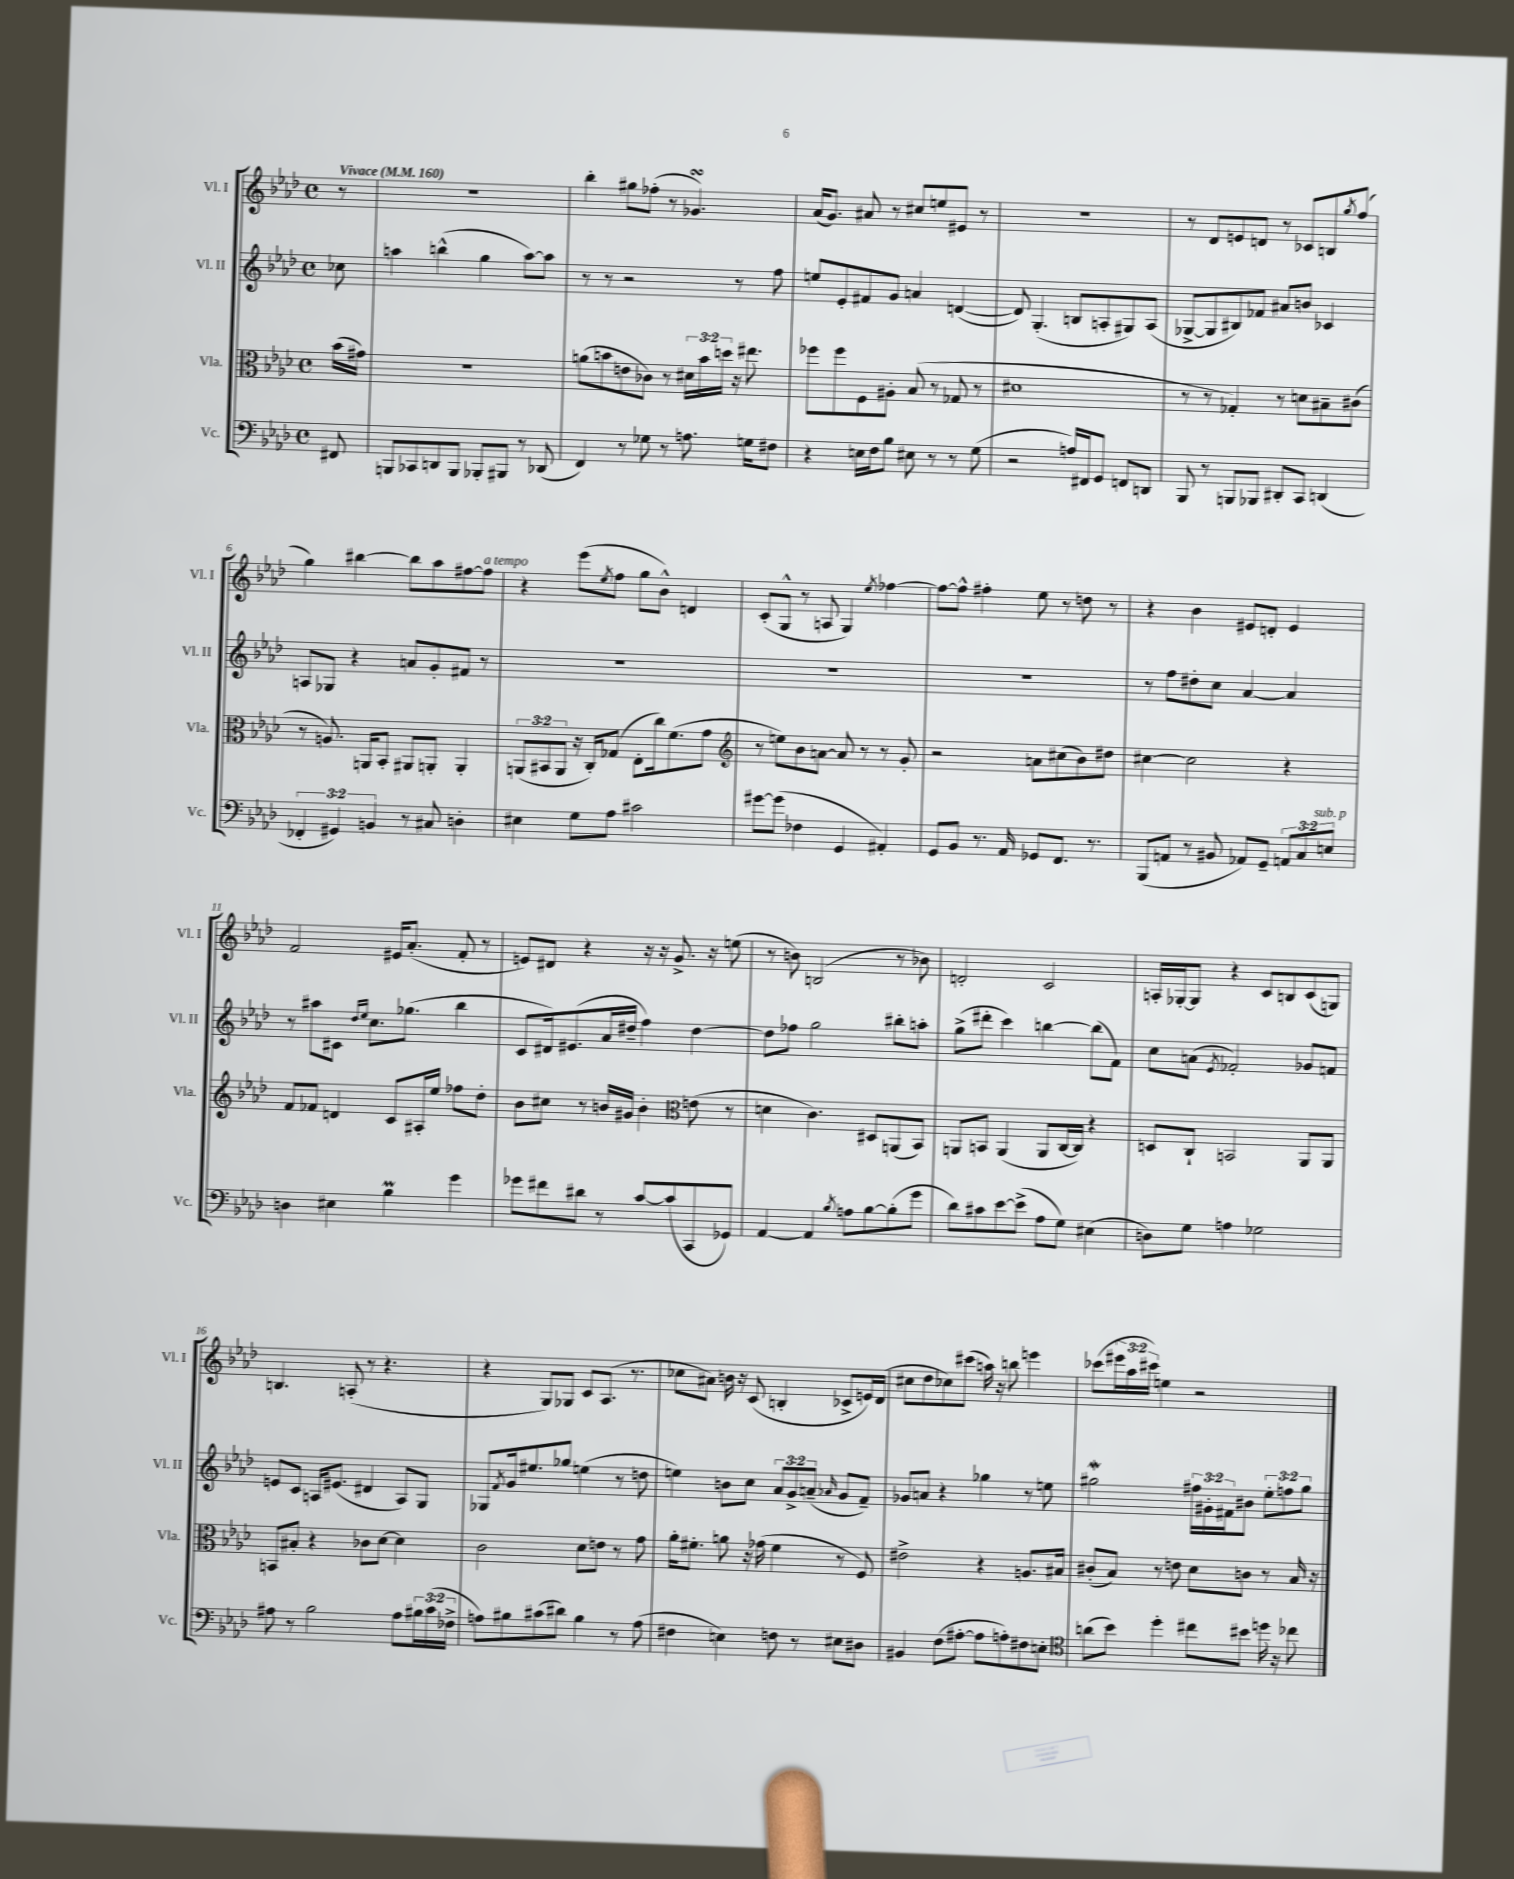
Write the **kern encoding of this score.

**kern	**kern	**kern	**kern
*staff4	*staff3	*staff2	*staff1
*clefF4	*clefC3	*clefG2	*clefG2
*k[b-e-a-d-]	*k[b-e-a-d-]	*k[b-e-a-d-]	*k[b-e-a-d-]
*M4/4	*M4/4	*M4/4	*M4/4
*met(c)	*met(c)	*met(c)	*met(c)
*MM160	*MM160	*MM160	*MM160
8FF#	(16b-	8cc-	8r
.	16g#)	.	.
=	=	=	=
8BBB	1r	4aa	1r
8CC-	.	.	.
8DD	.	(4bb^^	.
8BBB	.	.	.
8BBB-'	.	4gg	.
8BBB#	.	.	.
8r	.	[8aa)	.
(8DD-	.	8aa]	.
=	=	=	=
4FF)	(8a	8r	4bb-'
.	8b	8r	.
8r	8e	2r	8gg#
8G-	8c-)	.	(8ff-'
8r	8r	.	8r
8.A	24d#	.	4.g-)
.	24b	.	.
.	24dd	.	.
.	16r	8r	.
16G	8.ee#	.	.
8F#	.	8ff	.
=	=	=	=
4r	8ff-	8ee	(16a-
.	.	.	8.g)
.	8ff-	8e-'	.
16E	8F	8f#	8a#
16F	.	.	.
8B-	8A#'	8g	8r
8E#	(8B-	4a	8cc#
8r	8r	.	8ee
8r	8G-	([4d	8e#
(8G	8r	.	8r
=	=	=	=
2r	1d#	8d])	1r
.	.	(4.G'	.
16A)	.	8B	.
16FF#	.	.	.
8GG	.	8A'	.
8FF	.	8G#)	.
8DD	.	(8A	.
=	=	=	=
8BBB-	8r	[8G-^	8r
8r	8r	8G-]	8d-
8BBB	4G-')	8B#)	8e
8BBB-	.	8f-	8d
8DD#'	8r	8a#	8r
8CC	8d	8b	8c-
(4DD	8B#~	4c-	8B
.	.	.	8qgg
.	(8c#	.	(8ff
=	=	=	=
6FF-'	8r	8A	4gg)
.	8.A)	8G-	.
6GG#)	.	.	.
.	.	4r	[4bb#
.	16AA	.	.
6BB	.	.	.
.	8BB-'	.	.
8r	8AA#	8a	8bb#]
8C#	8AA'	8g'	8aa-
4D'	4AA'	8f#	[8ff#
.	.	8r	8ff#]
=	=	=	=
4E#	(12AA	1r	4r
.	12BB#	.	.
.	12AA	.	.
8G	16r	.	(8eee-
.	16C')	.	.
.	.	.	8qee-
8A-	(8G-	.	8ff
2c#	8E-'	.	8gg
.	16cc)	.	8b-^^)
.	(8.f	.	.
.	.	.	4d
.	8g	.	.
=	=	=	=
*	*clefG2	*	*
[8g#	8r	1r	(8c'
(8g#]	8ee)	.	8G^^
4F-	8b-	.	8r
.	[8a	.	8A
4GG	8a]	.	4G)
.	8r	.	.
.	.	.	8qee-
4AA#')	8r	.	[4ff-
.	8g'	.	.
=	=	=	=
8GG	2r	1r	8ff-_
8BB-	.	.	8ff-^^]
8.r	.	.	4ff#'
16AA-	.	.	.
8GG-	8a	.	8ee-
8.FF	(8cc#	.	8r
.	8b-)	.	8dd
8.r	.	.	.
.	8dd#	.	8r
=	=	=	=
(8BBB-	[4cc#	8r	4r
8AA	.	8ff	.
8r	2cc#]	8dd#'	4b-
8BB#	.	8cc	.
8AA-)	.	[4a-	8e#
8GG~	.	.	8d'
12AA	4r	4a-]	4e#
12C	.	.	.
12E	.	.	.
=	=	=	=
4D	8f	8r	2f
.	8f-	8aa#	.
4E#	4d	8c#	.
.	.	16qqdd-	.
.	.	16qqee-	.
.	.	8.cc	.
4B-	8c	.	16e#
.	.	(8.gg-	(8.a-'
.	16A#'	.	.
.	16ee-	.	.
4g	8ff-	4bb-	8f'
.	8dd-'	.	8r
=	=	=	=
8g-	8b-	8c	8e)
8f#	8cc#	16d#)	8d#
.	.	(8.e#	.
8d#	8r	.	4r
8r	16b	16a-	.
.	16g#	16dd#~	.
[8c	4b'	4ff)	16r
.	.	.	16r
(8c]	.	.	8.g^
*	*clefC3	*	*
8CC	(8e	[4dd#	.
.	.	.	16r
8GG-)	8r	.	(8ee
=	=	=	=
[4AA-	4d	8dd#]	8r
.	.	8ff-	8b)
4AA-]	4.c)	2gg	(2B
8qB-	.	.	.
8A	.	.	.
[8B-	8D#	.	.
(8B-']	(8AA	8bb#'	8r
8g	8BB-)	8aa'	8b-)
=	=	=	=
8d-)	8AA	(8gg^	2d'
8c#	8BB	8ddd#'	.
[8e-	(4AA	4ccc)	.
(8e-^]	.	.	.
8A-	8AA	[4bb	2c
8G)	[16C	.	.
.	16C])	.	.
(4E#	4r	(8bb]	.
.	.	8f)	.
=	=	=	=
8D)	8D	8cc	16A'
.	.	.	[16G-'
8G	8C`	(8a	8G-]
.	.	8qe-	.
4A	2BB	2f-')	4r
2G-	.	.	8c
.	.	.	8B
.	8AA-	8g-	(8c
.	8AA-	8f	8G)
=	=	=	=
8A#	8BB	8e	4.B
8r	8B#'	8c	.
2B-	4r	16A	.
.	.	(8.e#	.
.	.	.	(8A'
.	8c-	4d#	8r
.	[8d-	.	4.r
8A#	4d-]	8A)	.
24B#	.	8G	.
(24c	.	.	.
24F-^	.	.	.
=	=	=	=
8A)	2c	8G-	4r
.	.	8qf	.
8B#	.	16g	.
.	.	8.ee#	.
(8c#	.	.	8G)
8d#)	.	8gg-	8G-
4B#	8d-	(4ee	8c
.	8e	.	(8.A-
8r	8r	8r	.
.	.	.	8.r
(8A	8g	8dd	.
=	=	=	=
4F#	16a-'	4ee)	8cc-
.	8.f#'	.	.
.	.	.	8a#)
4E)	8a	8b	16b
.	.	.	16r
.	16r	8cc	(8c
.	(16g-	.	.
8F	4f#	12a-	4B'
.	.	12g^	.
8r	.	.	.
.	.	(12a~	.
.	.	16qqa-	.
8E#	8r	8g	8c-^
8D#	8F)	8f~)	16e)
.	.	.	(16d-
=	=	=	=
4BB#	2e#^	8g-	8cc#
.	.	8a	8dd-
(8F	.	4r	8cc-)
[8A#'	.	.	(8ccc#
8A#]	4r	4gg-	16aa)
.	.	.	16r
8A')	.	.	8bb
8F#	8.A	8r	4eee
8E'	.	8ee	.
.	16B#	.	.
=	=	=	=
*clefC4	*	*	*
(8a	(8c#'	2gg#	(8ccc-
8b-)	8B-)	.	24eee#
.	.	.	24aa-
.	.	.	24ccc#)
4dd-'	8r	.	4ee
.	8e	.	.
8cc#	8d-	24ff#	2r
.	.	24g#'	.
.	.	24f#	.
8b#	8c	8b#	.
16dd	8r	12ee-'	.
16r	.	.	.
.	.	12ff	.
8cc-	16B-	.	.
.	.	12gg#	.
.	16r	.	.
==	==	==	==
*-	*-	*-	*-
